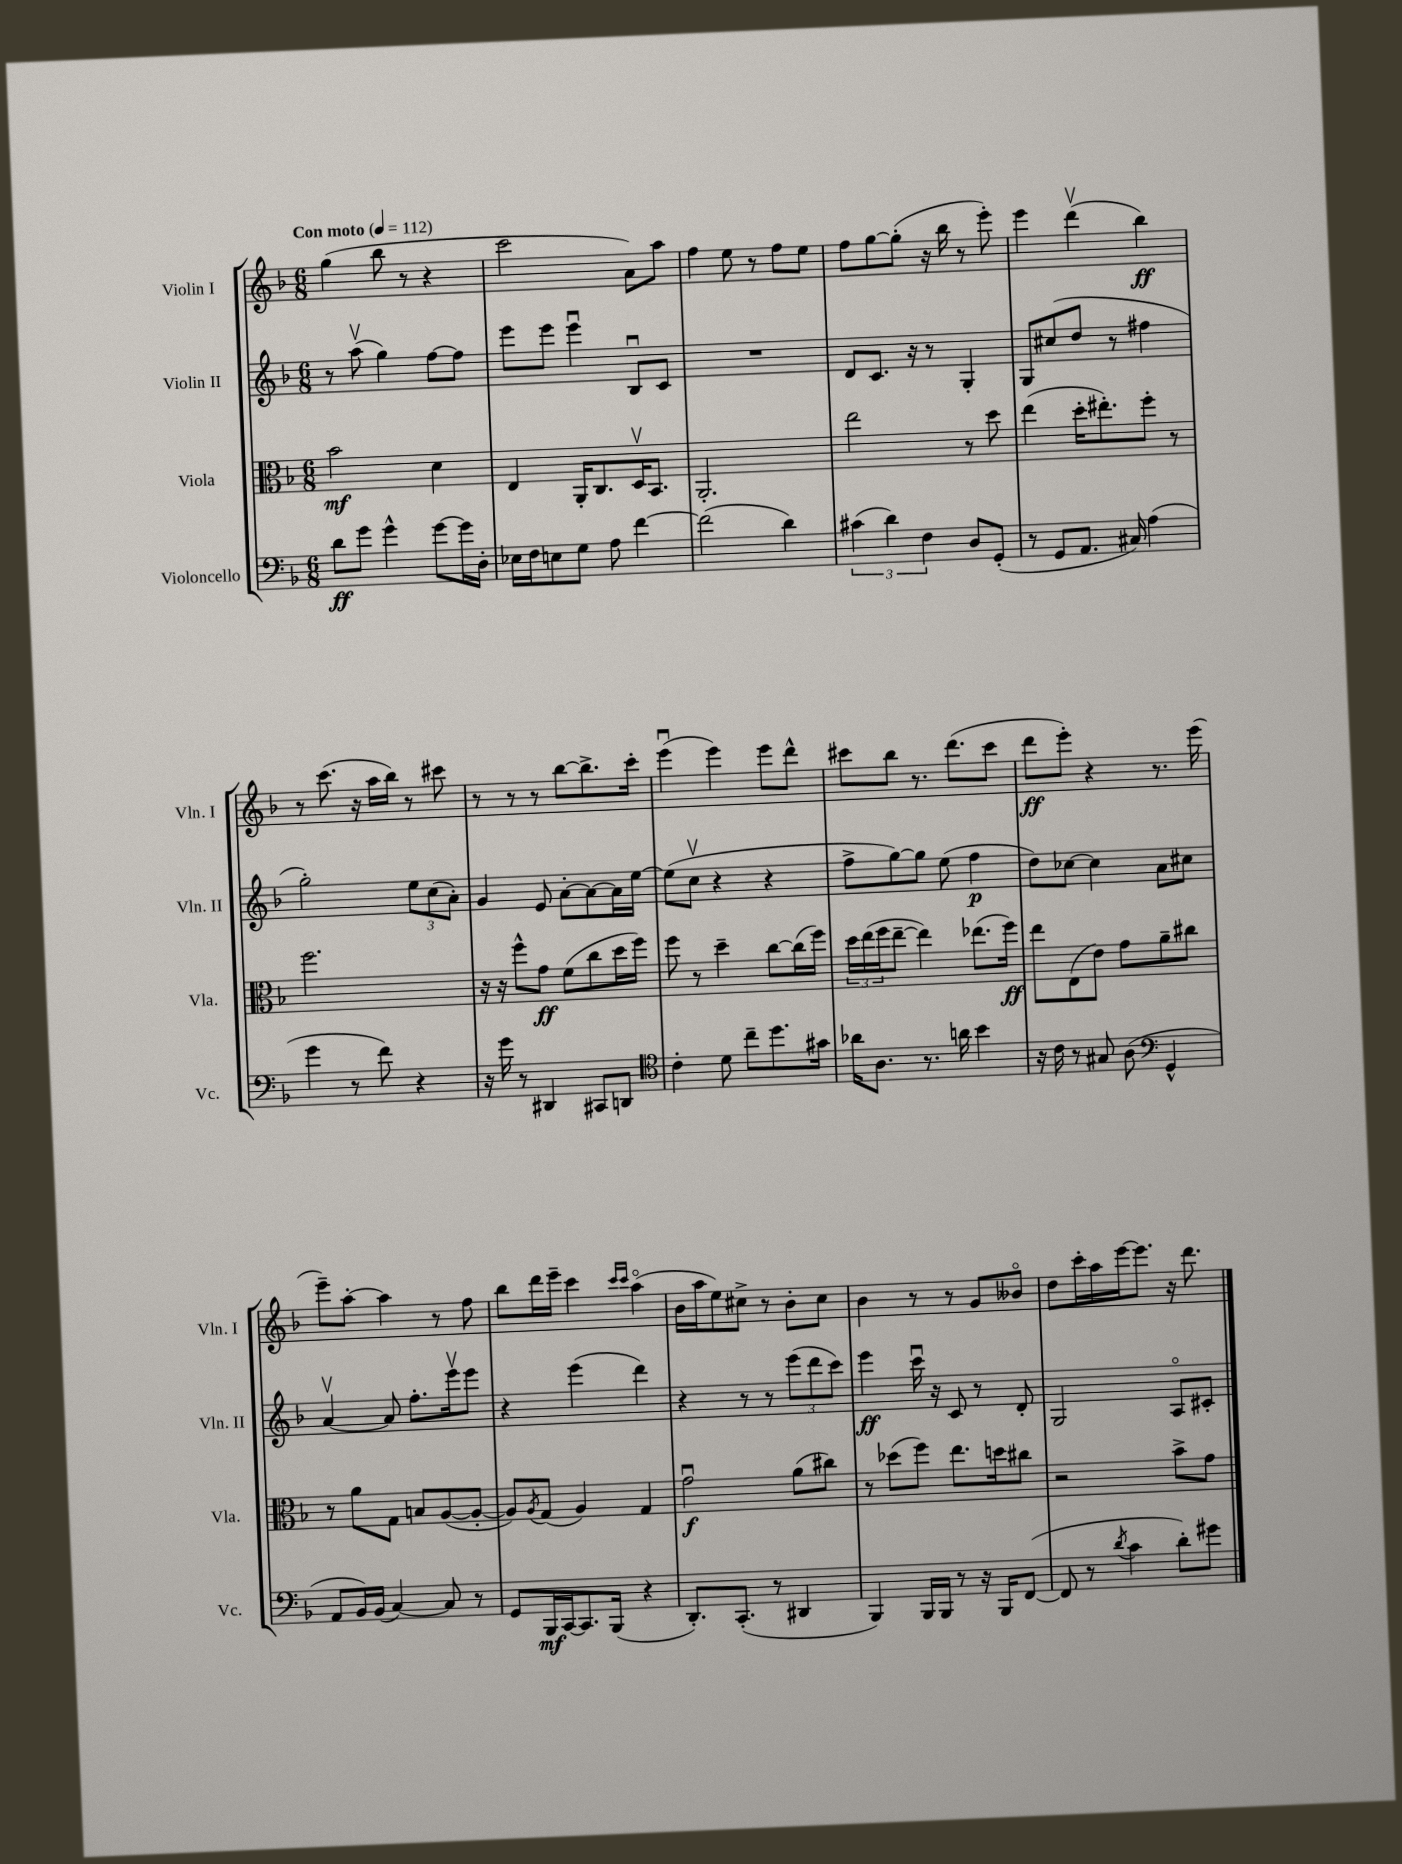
<<
\new StaffGroup <<
\new Staff = "s0" \with { instrumentName = "Violin I" shortInstrumentName = "Vln. I" } {
    \clef treble \key f \major \numericTimeSignature \time 6/8 \tempo "Con moto" 4 = 112
    g''4( bes''8 r8 r4 |
    c'''2 a'8) a''8 |
    f''4 e''8 r8 f''8 e''8 |
    f''8 g''8~ g''8-.( r16 bes''16 r8 e'''8-.) |
    e'''4 d'''4\upbow( bes''4\ff) |
    r8 c'''8.( r16 a''16 bes''16) r8 cis'''8 |
    r8 r8 r8 bes''8~ bes''8.-> c'''16-. |
    e'''4\downbow( e'''4) e'''8 d'''8-^ |
    cis'''8 bes''8 r8. d'''8.( cis'''8 |
    d'''8\ff e'''8-.) r4 r8. e'''16( |
    e'''8--) a''8~-. a''4 r8 f''8 |
    bes''8 d'''16 e'''16-- c'''4 \grace { c'''16 c'''16 } a''4\flageolet( |
    bes'16 a''16 e''8) cis''8-> r8 bes'8-. cis''8 |
    bes'4 r8 r8 g'8 beses'8\flageolet |
    d''8 c'''16-. a''16 e'''16~ e'''8. r16 d'''8. \bar "|." |
}
\new Staff = "s1" \with { instrumentName = "Violin II" shortInstrumentName = "Vln. II" } {
    \clef treble \key f \major \numericTimeSignature \time 6/8
    r8 a''8\upbow( g''4) f''8~ f''8 |
    e'''8 e'''8 e'''4\downbow bes8\downbow c'8 |
    R2. |
    d'8 c'8. r16 r8 g4-. |
    g8 cis''8( d''8 r8 fis''4 |
    g''2-.) \tuplet 3/2 { e''8 c''8( a'8-.) } |
    g'4 e'8 a'8~-. a'8~ a'16 e''16~ |
    e''8( c''8\upbow r4 r4 |
    f''8-> g''8~) g''8 e''8( f''4\p |
    d''8) ces''8~ ces''4 a'8 cis''8 |
    a'4~\upbow a'8 f''8.-. e'''16\upbow e'''8 |
    r4 e'''4( d'''4) |
    r4 r8 r8 \tuplet 3/2 { e'''8( d'''8 c'''8) } |
    e'''4\ff c'''16\downbow r16 c'8 r8 d'8-. |
    g2 a8\flageolet cis'8-. \bar "|." |
}
\new Staff = "s2" \with { instrumentName = "Viola" shortInstrumentName = "Vla." } {
    \clef alto \key f \major \numericTimeSignature \time 6/8
    bes'2\mf d'4 |
    e4 a,16-. c8. d16\upbow bes,8. |
    a,2.-. |
    e''2 r8 d''8 |
    e''4( d''16-. eis''8.-.) f''8-. r8 |
    f''2. |
    r16 r16 f''8-^ g'8\ff f'8( c''8 d''16 f''16) |
    f''8 r8 d''4-- c''8~ c''16( f''16) |
    \tuplet 3/2 { d''16 e''16( f''16 } e''8~-- e''4) ees''8.( f''16\ff) |
    e''8 e8( e'8) g'8 a'8-- cis''8 |
    r8 a'8 g8 b8 a8~( a8~-. |
    a8) \acciaccatura { a8 } g8( a4) g4 |
    g'2\downbow\f a'8( cis''8) |
    r8 des''8( f''8) e''8. d''16 cis''8 |
    r2 bes'8-> g'8 \bar "|." |
}
\new Staff = "s3" \with { instrumentName = "Violoncello" shortInstrumentName = "Vc." } {
    \clef bass \key f \major \numericTimeSignature \time 6/8
    d'8\ff g'8 g'4-^ g'8~ g'16 d16-. |
    ees16 f16 e8 g8 a8 f'4~ |
    f'2( d'4) |
    \tuplet 3/2 { cis'4( d'4) f4 } d8 g,8-.( |
    r8 g,8 a,8. cis16) a4( |
    g'4 r8 f'8) r4 |
    r16 g'16 r8 dis,4 cis,8 d,8 |
    \clef tenor c'4-. d'8 c''8-- d''8. gis'16 |
    aes'16 a8. r8. a'16 bes'4 |
    r16 c'16 r8 gis8 a8( \clef bass g,4-^ |
    a,8 bes,16) bes,16( c4~) c8 r8 |
    g,8 bes,,16\mf c,16~ c,8. bes,,16( r4 |
    d,8.-.) c,8.-.( r8 dis,4 |
    bes,,4) bes,,16 bes,,16 r8 r16 bes,,16 f,8~( |
    f,8 r8 \acciaccatura { d'8 } c'4 d'8-.) gis'8 \bar "|." |
}
>>
>>
\layout { \context { \Score \remove "Bar_number_engraver" } }
